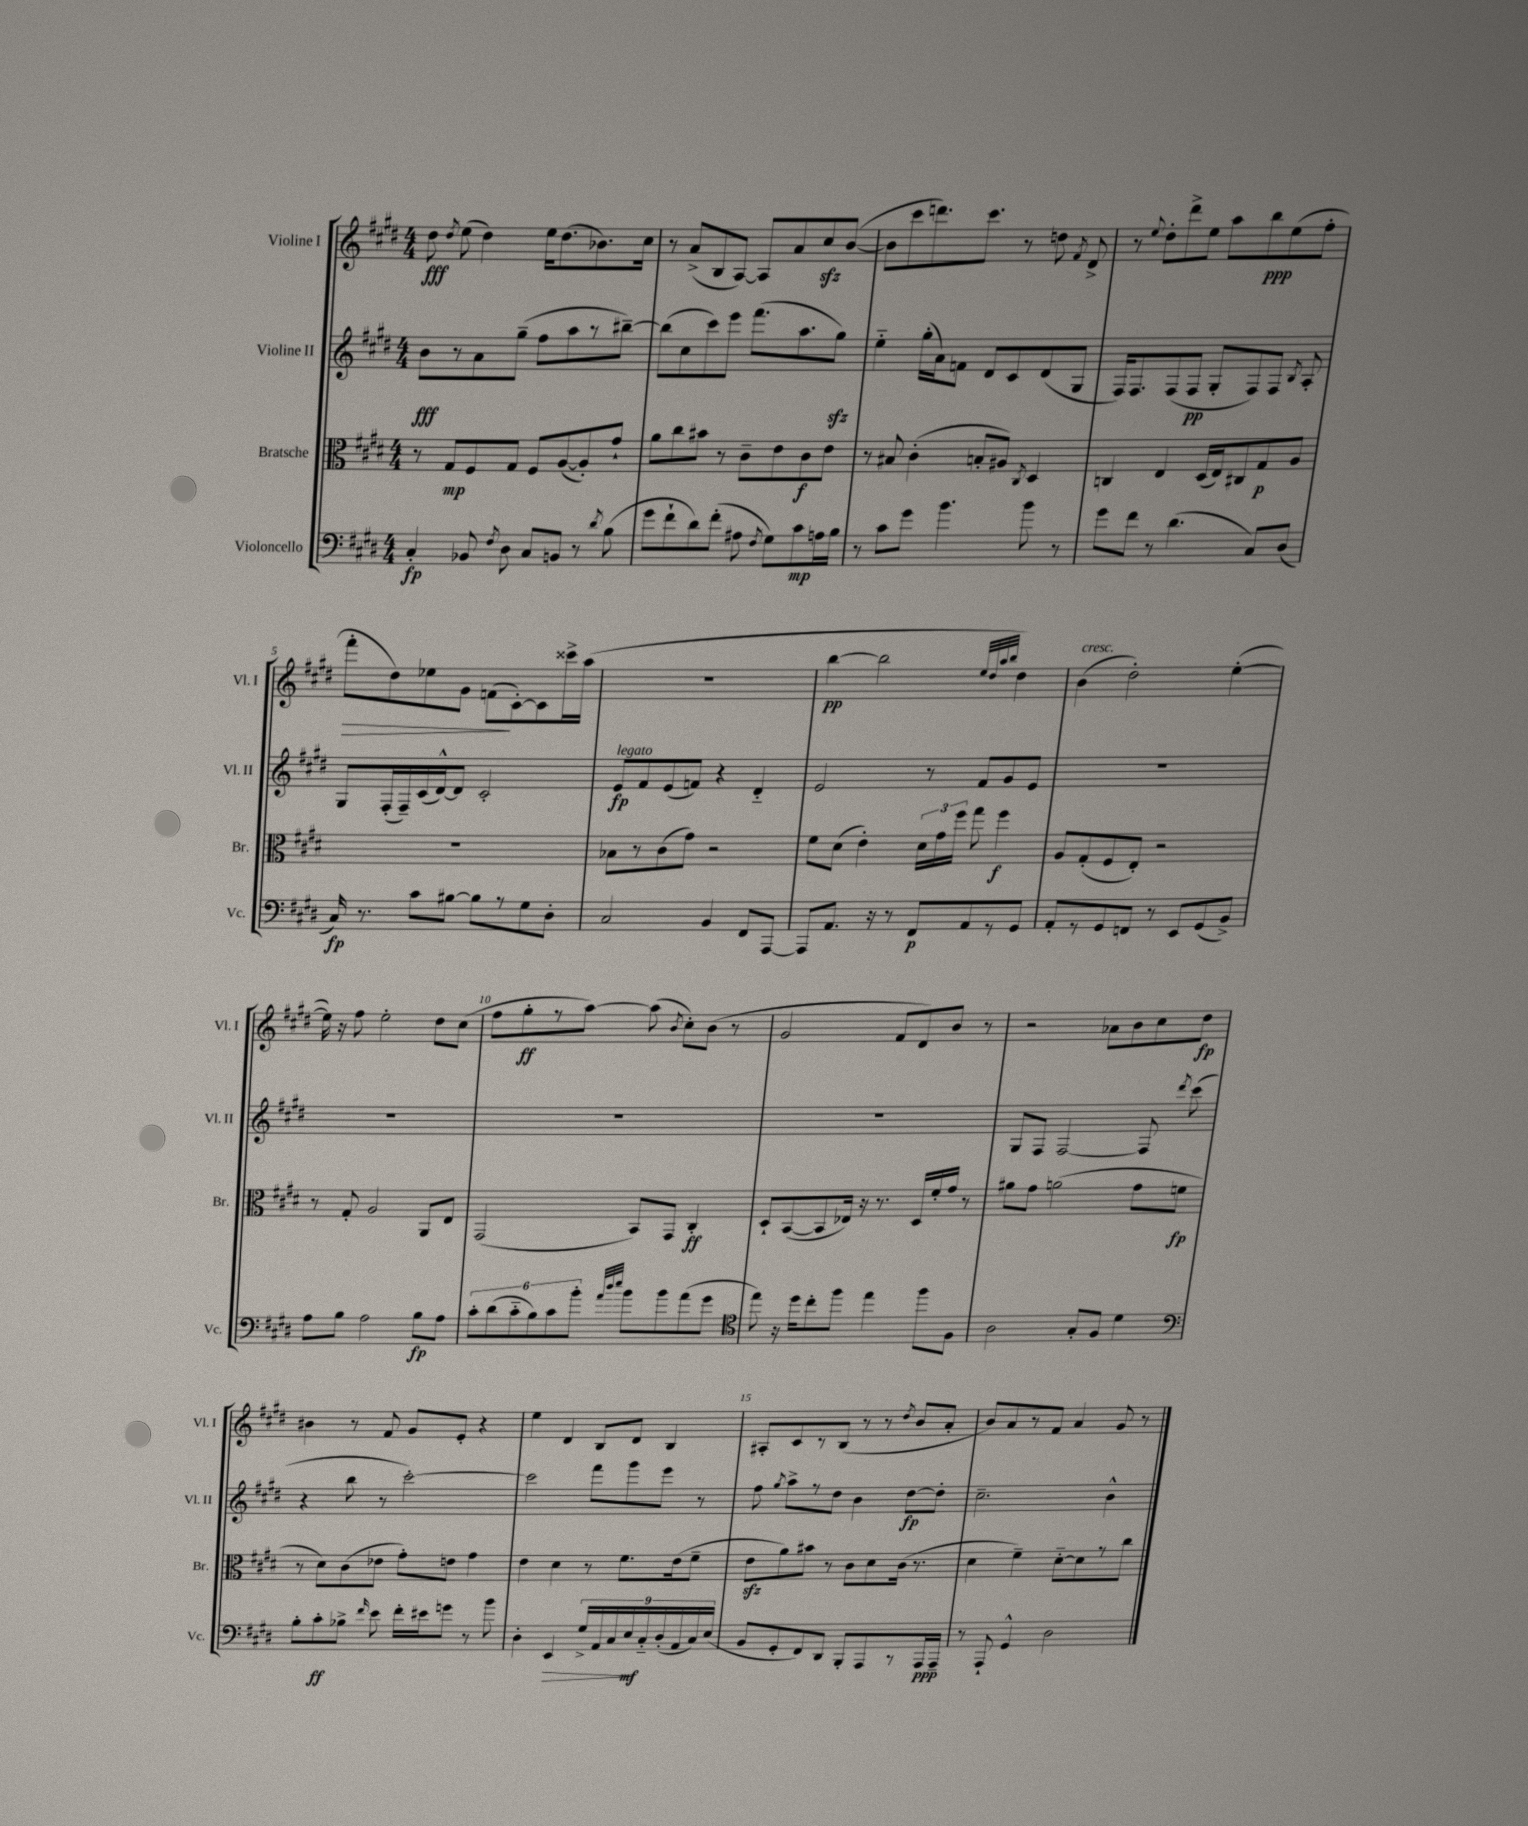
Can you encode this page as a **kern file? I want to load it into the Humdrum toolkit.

**kern	**dynam	**kern	**dynam	**kern	**dynam	**kern	**dynam
*part4	*part4	*part3	*part3	*part2	*part2	*part1	*part1
*staff4	*staff4	*staff3	*staff3	*staff2	*staff2	*staff1	*staff1
*I"Violoncello	*	*I"Bratsche	*	*I"Violine II	*	*I"Violine I	*
*I'Vc.	*	*I'Br.	*	*I'Vl. II	*	*I'Vl. I	*
*clefF4	*	*clefC3	*	*clefG2	*	*clefG2	*
*k[f#c#g#d#]	*	*k[f#c#g#d#]	*	*k[f#c#g#d#]	*	*k[f#c#g#d#]	*
*M4/4	*	*M4/4	*	*M4/4	*	*M4/4	*
=1	=1	=1	=1	=1	=1	=1	=1
4C#'/	fp	8r	.	8b\L	fff	8dd#\	fff
.	.	.	.	.	.	8qdd#/	.
.	.	8G#/L	mp	8r	.	(8ee\	.
8BB-X/	.	8F#/	.	8a\	.	4dd#\)	.
8qF#/	.	.	.	.	.	.	.
8D#\	.	8G#/J	.	(8gg#~\J	.	.	.
8C#/L	.	8F#/L	.	8ff#\L	.	16ee\KL	.
.	.	.	.	.	.	(8.dd#\	.
8BBn/J	.	([8A/	.	8aa\	.	.	.
8r	.	8A'/])	.	8r	.	8.b-X\)	.
8qd#/	.	.	.	.	.	.	.
(8B\	.	8g#`/J	.	[8bb#X~\J)	.	.	.
.	.	.	.	.	.	16cc#\Jk	.
=2	=2	=2	=2	=2	=2	=2	=2
8g#\L	.	8a\L	.	(8bb#\L]	.	8r	.
8f#`\	.	8cc#\	.	8cc#\	.	(8a^/L	.
8d#\)	.	8b#X\J	.	8ccc#\)	.	8B/	.
(8f#'\J	.	8r	.	8eee\J	.	[8A/J)	.
8A#X\	.	8c#~\L	.	(8.fff#\L	.	8A/L]	.
8qF#/	.	.	.	.	.	.	.
8G#\L)	.	8e\	.	.	.	8a/	.
.	.	.	.	8.aa\	.	.	.
8c#\	mp	8c#\	f	.	.	8cc#zz/	.
16An\L	.	8e\J	.	8gg#zz\J)	.	([8b/J	.
16B\JJ	.	.	.	.	.	.	.
=3	=3	=3	=3	=3	=3	=3	=3
8r	.	8r	.	4ee\	.	8b\L]	.
8c#\L	.	8B#X/	.	.	.	8ccc#\	.
8g#\J	.	(4c#'\	.	(16gg#'\LL	.	8.dddn\)	.
.	.	.	.	16a\J)	.	.	.
4.b\	.	.	.	8fn\J	.	.	.
.	.	.	.	.	.	8.ccc#\J	.
.	.	8Bn'/L	.	8d#/L	.	.	.
.	.	8A#X/J)	.	8c#/	.	8r	.
.	.	8qC#/	.	.	.	.	.
8b\	.	4D#/	.	(8d#/	.	8ddn\	.
.	.	.	.	.	.	8qf#/	.
8r	.	.	.	8G#/J	.	8d#^/	.
=4	=4	=4	=4	=4	=4	=4	=4
8g#\L	.	4Cn/	.	16F#/KL)	.	8r	.
.	.	.	.	8.F#/	.	.	.
.	.	.	.	.	.	8qqee/	.
8f#\J	.	.	.	.	.	8dd#'\L	.
8r	.	4E/	.	(8F#/	.	8ddd#^\	.
(4.d#\	.	.	.	8F#/J	pp	8ee\J	.
.	.	(16D#/LL	.	8G#'/L	.	8aa\L	.
.	.	16E/J)	.	.	.	.	.
.	.	8C#X/	.	8F#/)	.	8bb\	ppp
8C#/L)	.	8G#/	p	8F#/J	.	(8ee\	.
.	.	.	.	8qB/	.	.	.
(8D#/J	.	8A/J	.	8A'/	.	8ff#'\J	.
!!LO:LB:g=z
=5	=5	=5	=5	=5	=5	=5	=5
!	!	!	!	!	!	!	!LO:HP:b
16C#/)	fp	1r	.	8G#/L	.	8fff#'\L	>
8.r	.	.	.	.	.	.	.
.	.	.	.	(16F#'/L	.	8dd#\)	.
.	.	.	.	16F#~/)	.	.	.
8c#\L	.	.	.	(16c#/	.	8ee-X\	.
.	.	.	.	[16d#^^/J)	.	.	.
[8B#X\J	.	.	.	8d#/J]	.	8g#\J	.
8B#\L]	.	.	.	2c#'/	.	(8fn\L	.
8r	.	.	.	.	.	[8c#'\)	]
8G#\	.	.	.	.	.	8c#\]	.
8D#'\J	.	.	.	.	.	16ccc##X^\L	.
.	.	.	.	.	.	(16aa\JJ	.
=6	=6	=6	=6	=6	=6	=6	=6
!	!	!	!	!LO:TX:a:i:t=legato	!	!	!
2C#/	.	8B-X\L	.	8e/L	fp	1r	.
.	.	8r	.	8f#/	.	.	.
.	.	(8c#\	.	(8e/	.	.	.
.	.	8g#\J)	.	8fn/J)	.	.	.
4BB/	.	2r	.	4r	.	.	.
8FF#/L	.	.	.	4d#/	.	.	.
[8AAA/J	.	.	.	.	.	.	.
=7	=7	=7	=7	=7	=7	=7	=7
8AAA/L]	.	8f#\L	.	2e/	.	[4bb\	pp
8.AA/J	.	(8d#\J	.	.	.	.	.
.	.	4e'\)	.	.	.	2bb\]	.
16r	.	.	.	.	.	.	.
8r	.	.	.	.	.	.	.
8FF#/L	p	24d#\LL	.	8r	.	.	.
.	.	24g#\	.	.	.	.	.
.	.	24ff#\JJ	.	.	.	.	.
8AA/	.	8gg#\	.	8f#/L	.	.	.
.	.	.	.	.	.	32qqee/LLL	.
.	.	.	.	.	.	32qqdd#/	.
.	.	.	.	.	.	32qqaa/	.
.	.	.	.	.	.	32qqbb/JJJ	.
8r	.	4ff#\	f	8g#/	.	4dd#\)	.
8GG#/J	.	.	.	8e/J	.	.	.
=8	=8	=8	=8	=8	=8	=8	=8
!	!	!	!	!	!	!LO:TX:a:i:t=cresc.	!
8AA'/L	.	8A/L	.	1r	.	(4b\	.
8r	.	(8G#'/	.	.	.	.	.
8GG#/	.	8F#/	.	.	.	2dd#'\)	.
8FFn/J	.	8E'/J)	.	.	.	.	.
8r	.	2r	.	.	.	.	.
8EE/L	.	.	.	.	.	.	.
(8GG#/	.	.	.	.	.	([4ee'\	.
8BB^/J)	.	.	.	.	.	.	.
!!LO:LB:g=z
=9	=9	=9	=9	=9	=9	=9	=9
8A\L	.	8r	.	1r	.	16ee\])	.
.	.	.	.	.	.	16r	.
8B\J	.	8G#'/	.	.	.	8ff#\	.
2A\	.	2A/	.	.	.	2ee'\	.
8B\L	fp	8AA/L	.	.	.	8dd#\L	.
8A\J	.	8E/J	.	.	.	(8cc#\J	.
=10	=10	=10	=10	=10	=10	=10	=10
12c#'\L	.	(2GG#/	.	1r	.	8ff#\L	.
(12d#\	.	.	.	.	.	.	.
.	.	.	.	.	.	8gg#'\	ff
12c#\	.	.	.	.	.	.	.
12B\)	.	.	.	.	.	8r	.
12c#\	.	.	.	.	.	.	.
.	.	.	.	.	.	[8aa\J)	.
12b'\J	.	.	.	.	.	.	.
32qqa/LLL	.	.	.	.	.	.	.
32qqdd#/	.	.	.	.	.	.	.
32qqee/JJJ	.	.	.	.	.	.	.
8b\L	.	8BB/L)	.	.	.	(8aa\]	.
.	.	.	.	.	.	8qb/	.
8b\	.	8GG#/J	.	.	.	8cc#'\L)	.
(8a\	.	4C#'/	ff	.	.	(8b\J	.
8g#\J	.	.	.	.	.	8r	.
=11	=11	=11	=11	=11	=11	=11	=11
*clefC4	*	*	*	*	*	*	*
8ee\)	.	8D#`/L	.	1r	.	2g#/	.
16r	.	([8BB/	.	.	.	.	.
16dd#\KL	.	.	.	.	.	.	.
8cc#'\	.	8BB/]	.	.	.	.	.
8ff#\J	.	16E-X/Jk)	.	.	.	.	.
.	.	16r	.	.	.	.	.
4ee\	.	8.r	.	.	.	8f#/L	.
.	.	.	.	.	.	8d#/)	.
.	.	16D#/LL	.	.	.	.	.
8ff#\L	.	16f#'/	.	.	.	8b/J	.
.	.	16g#/JJ	.	.	.	.	.
8F#\J	.	8r	.	.	.	8r	.
=12	=12	=12	=12	=12	=12	=12	=12
2A\	.	8a#X\L	.	8G#/L	.	2r	.
.	.	8g#\J	.	8F#/J	.	.	.
.	.	(2an\	.	[2F#/	.	.	.
8G#'/L	.	.	.	.	.	8a-X\L	.
8F#/J	.	.	.	.	.	8b\	.
4d#\	.	8g#\L	.	8F#/]	.	8cc#\	.
.	.	.	.	8qddd#/	.	.	.
.	.	8fn\J	fp	(8ccc#\	.	8dd#\J	fp
!!LO:LB:g=z
=13	=13	=13	=13	=13	=13	=13	=13
*clefF4	*	*	*	*	*	*	*
8B'\L	.	8r	.	4r	.	4b#X\	.
8c#'\	ff	8d#\L)	.	.	.	.	.
8B-X^\J	.	(8c#\	.	8bb\	.	8r	.
16qqf#/	.	.	.	.	.	.	.
8e\	.	8e-X\J	.	8r	.	8f#/	.
16f#'\LL	.	8g#'\L)	.	[2ccc#'\)	.	8g#/L	.
16e#X\J	.	.	.	.	.	.	.
8gn\J	.	8en\J	.	.	.	8e'/J	.
8r	.	4g#\	.	.	.	4r	.
8b\	.	.	.	.	.	.	.
=14	=14	=14	=14	=14	=14	=14	=14
4D#'\	.	4e\	.	2ccc#\]	.	4ee\	.
!	!LO:HP:b	!	!	!	!	!	!
4EE/	>	4d#\	.	.	.	4d#/	.
18G#^/LL	.	8r	.	8fff#\L	.	8B/L	.
18AA/	.	.	.	.	.	.	.
18C#/	.	.	.	.	.	.	.
.	.	8.f#\L	.	8ggg#\	.	8d#/J	.
18E/	mf	.	.	.	.	.	.
18C#/	]	.	.	.	.	.	.
.	.	.	.	8eee\J	.	4B/	.
(18D#'/	.	.	.	.	.	.	.
.	.	(16e\k	.	.	.	.	.
18AA/	.	.	.	.	.	.	.
.	.	8f#~\J	.	8r	.	.	.
18C#/)	.	.	.	.	.	.	.
(18E/JJ	.	.	.	.	.	.	.
=15	=15	=15	=15	=15	=15	=15	=15
8BB/L	.	8ezz\L	.	8ff#\	.	8A#X'/L	.
.	.	.	.	8qgg#/	.	.	.
8GG#'/	.	8a\)	.	8aa^\L	.	8c#/	.
8FF#/)	.	8b#X\J	.	8r	.	8r	.
8DD#/J	.	8r	.	8dd#\J	.	(8B/J	.
8BBB'/L	.	8c#\L	.	4b\	.	8r	.
8AAA/	.	8d#\	.	.	.	8r	.
.	.	.	.	.	.	8qdd#/	.
8r	.	(16c#\Jk	.	[8dd#\L	fp	8b/L	.
.	.	8.r	.	.	.	.	.
16AAA/L	ppp	.	.	8dd#'\J]	.	8a'/J	.
16AAA~/JJ	.	.	.	.	.	.	.
=16	=16	=16	=16	=16	=16	=16	=16
8r	.	4d#\	.	2.cc#~\	.	8b/L)	.
8AAA`/	.	.	.	.	.	8a/	.
4GG#^^/	.	4f#~\)	.	.	.	8r	.
.	.	.	.	.	.	8f#/J	.
2D#\	.	[8d#\L	.	.	.	4a/	.
.	.	8d#\]	.	.	.	.	.
.	.	8r	.	4b^^\	.	8g#/	.
.	.	8cc#\J	.	.	.	8r	.
==	==	==	==	==	==	==	==
*-	*-	*-	*-	*-	*-	*-	*-
